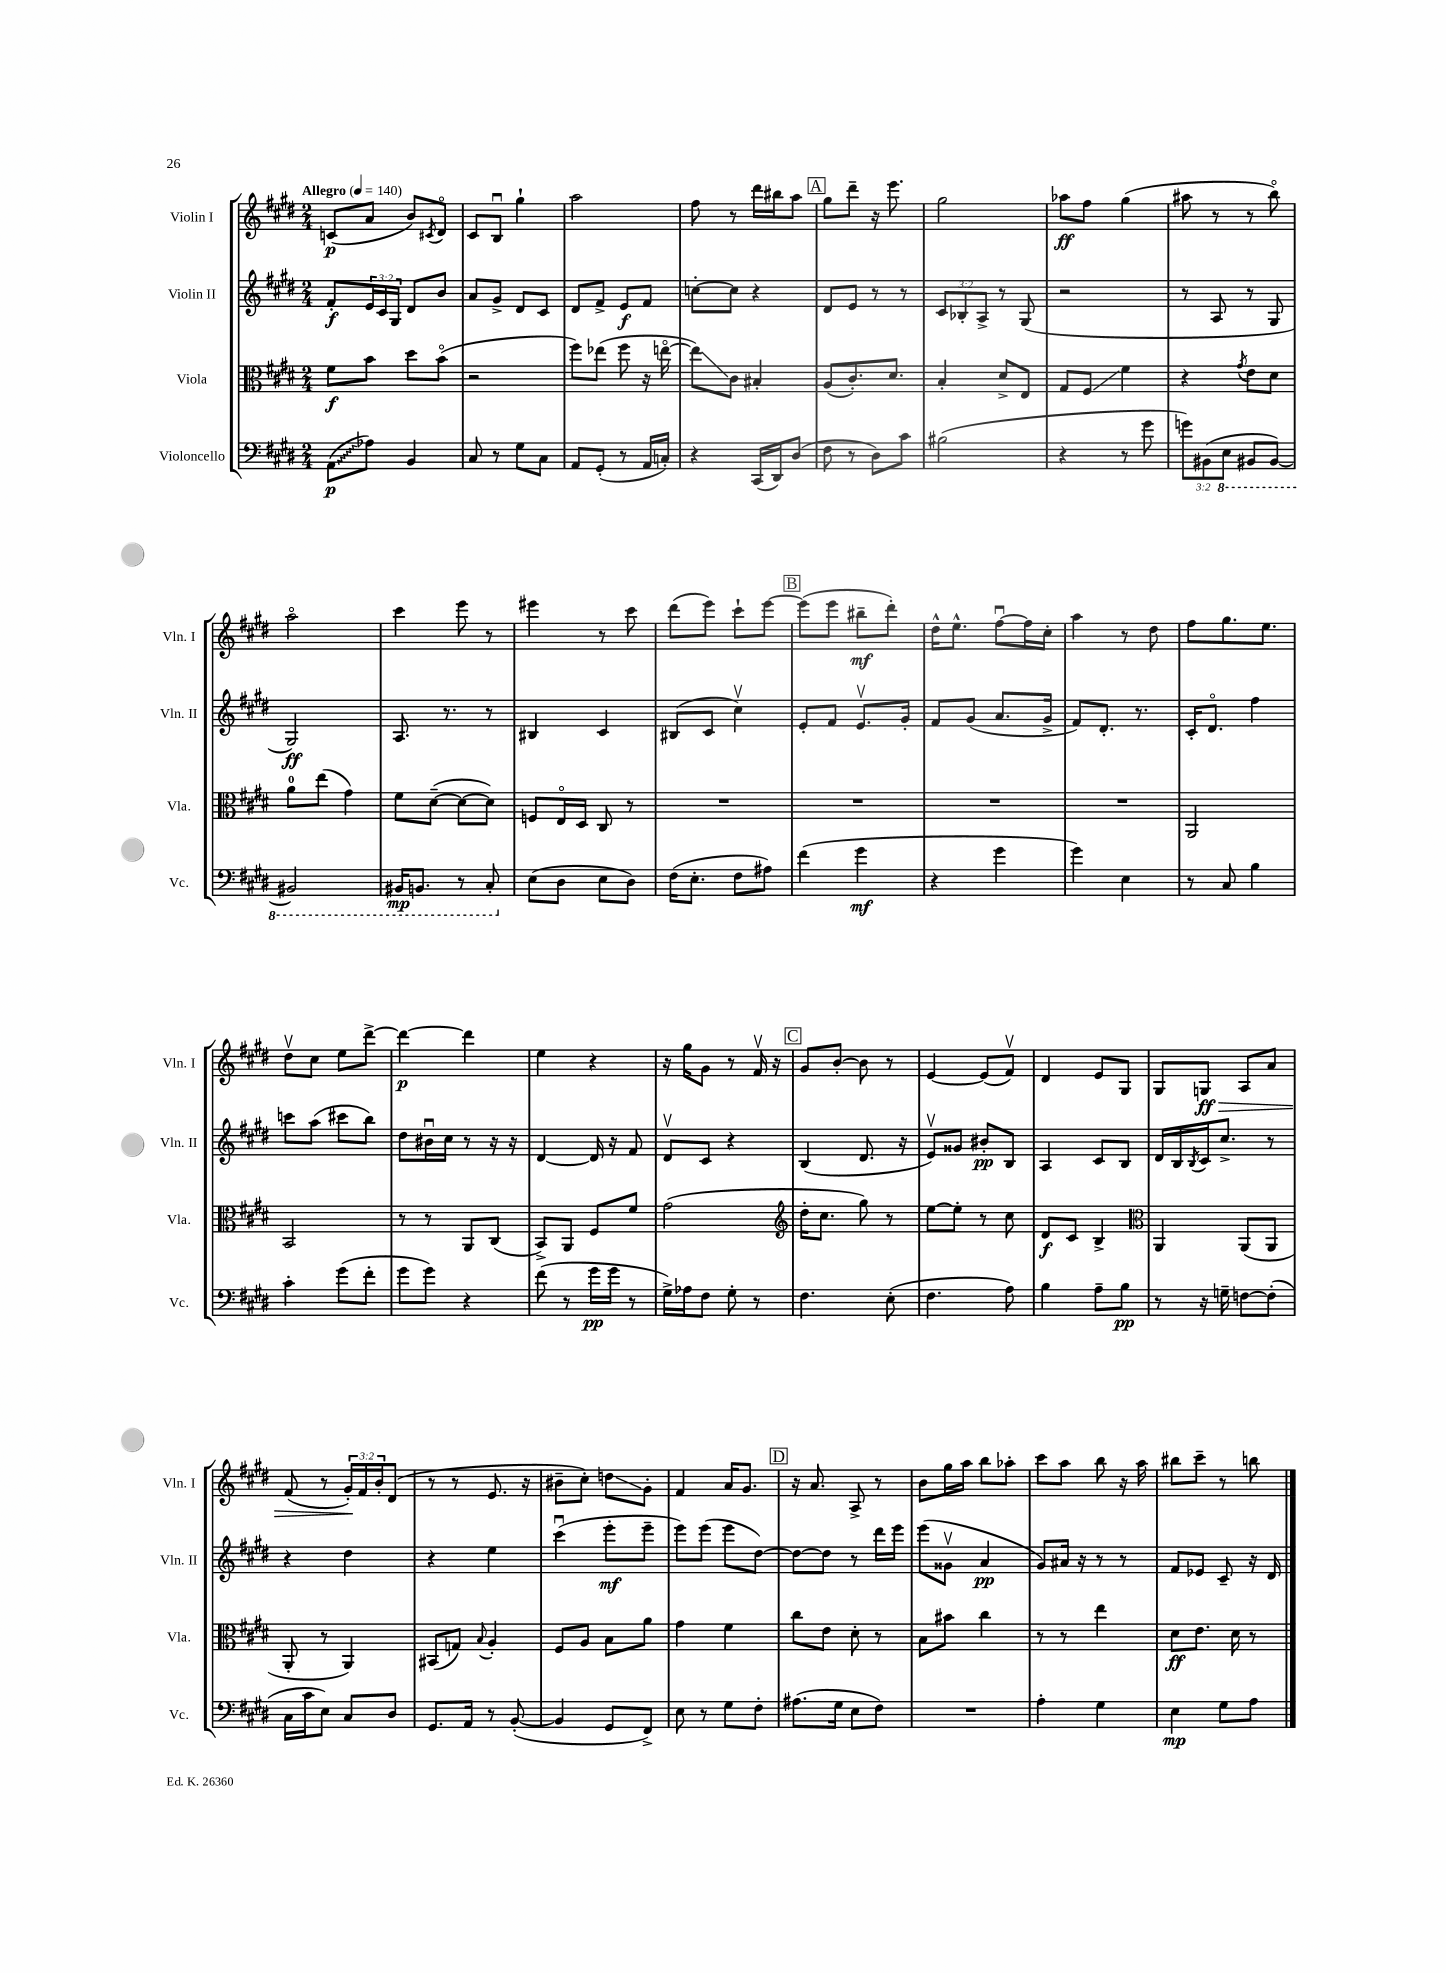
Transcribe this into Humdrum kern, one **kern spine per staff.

**kern	**kern	**kern	**kern
*staff4	*staff3	*staff2	*staff1
*clefF4	*clefC3	*clefG2	*clefG2
*k[f#c#g#d#]	*k[f#c#g#d#]	*k[f#c#g#d#]	*k[f#c#g#d#]
*M2/4	*M2/4	*M2/4	*M2/4
*MM140	*MM140	*MM140	*MM140
(8AA\L	8f#\L	8f#'/L	(8c/L
8A-\J)	8b\J	24e/L	8a/J
.	.	24c#/	.
.	.	24G#/JJ	.
4BB/	8dd#\L	8d#/L	8b/L)
.	.	.	8qc#/
.	(8bo\J	8b/J	8d#o/J
=	=	=	=
8C#/	2r	8a/L	8c#/L
8r	.	8g#^/J	8Bu/J
8G#\L	.	8d#/L	4gg#`\
8C#\J	.	8c#/J	.
=	=	=	=
8AA/L	8ff#\L)	8d#/L	2aa\
(8GG#'/J	(8ee-\J	8f#^/J	.
8r	8ff#\	8e/L	.
16AA/LL	16r	8f#/J	.
16C'/JJ)	[16eeo\	.	.
=	=	=	=
4r	8ee\]L)	[8cc'\L	8ff#\
.	8c#\J	8cc\]J	8r
(16CC#/LL	4B#'/	4r	16ddd#\LL
16DD#/J)	.	.	16bb#\J
(8D#/J	.	.	8aa\J
=	=	=	=
8F#\	(8A/L	8d#/L	8gg#\L
8r	8.c#'/)	8e/J	8ddd#~\J
8D#\L)	.	8r	16r
.	8.d#/J	.	8.eee\
8c#\J	.	8r	.
=	=	=	=
(2B#\	4B'/	12c#/L	2gg#\
.	.	12B-'/	.
.	.	12A^/J	.
.	8d#^/L	8r	.
.	8E/J	(8G#/	.
=	=	=	=
4r	8G#/L	2r	8aa-\L
.	8F#/J	.	8ff#\J
8r	4f#\	.	(4gg#\
8g#\	.	.	.
=	=	=	=
12g\L)	4r	8r	8aa#\
(12BB#\	.	.	.
.	.	8A/	8r
12EE\J	.	.	.
.	8qg#/	.	.
8BBB#/L	8e\L	8r	8r
[8BBB#/J)	8d#\J	8G#/	8bbo\)
=	=	=	=
2BBB#/]	8a\L	2G#/)	2aao\
.	(8ee\J	.	.
.	4g#\)	.	.
=	=	=	=
16BBB#/LK	8f#\L	8.A/	4ccc#\
8.BBB/J	.	.	.
.	([8d#~\J	.	.
.	.	8.r	.
8r	8d#\_L	.	8eee\
8CC#'/	8d#\]J)	8r	8r
=	=	=	=
(8E\L	8F/L	4B#/	4eee#\
8D#\J	16Eo/L	.	.
.	16D#/JJ	.	.
8E\L	8C#/	4c#/	8r
8D#\J)	8r	.	8ccc#\
=	=	=	=
(16F#\LK	2r	(8B#/L	(8ddd#\L
8.E'\J	.	.	.
.	.	8c#/J	8eee\J)
8F#\L	.	4cc#v\)	8ccc#`\L
8A#\J)	.	.	[8eee\J
=	=	=	=
(4f#\	2r	8e'/L	(8eee\]L
.	.	8f#/J	8eee\J
4g#\	.	8.ev/L	8bb#~\L
.	.	.	8ddd#'\J)
.	.	16g#'/Jk	.
=	=	=	=
4r	2r	8f#/L	16dd#^^\LK
.	.	.	8.ee^^\J
.	.	(8g#/J	.
4g#\	.	8.a/L	[8ff#u\L
.	.	.	16ff#\]L
.	.	16g#^/Jk	16cc#'\JJ
=	=	=	=
4g#\)	2r	8f#/L)	4aa\
.	.	8.d#'/J	.
4E\	.	.	8r
.	.	8.r	.
.	.	.	8dd#\
=	=	=	=
8r	2AA/	16c#'/LK	8ff#\L
.	.	8.d#o/J	.
8C#/	.	.	8.gg#\
4B\	.	4ff#\	.
.	.	.	8.ee\J
=	=	=	=
4c#'\	2BB/	8ccc\L	8dd#v\L
.	.	(8aa\J	8cc#\J
(8g#\L	.	8ccc#\L	8ee\L
8f#'\J	.	8bb\J)	[8ddd#^\J
=	=	=	=
8g#\L	8r	8dd#\L	4ddd#\_
8g#\J)	8r	16b#u\L	.
.	.	16cc#\JJ	.
4r	8AA/L	8r	4ddd#\]
.	(8C#/J	16r	.
.	.	16r	.
=	=	=	=
(8f#\	8BB^/L)	[4d#/	4ee\
8r	8AA/J	.	.
16g#\LL	8F#/L	16d#/]	4r
16g#\JJ	.	16r	.
8r	8f#/J	8f#/	.
=	=	=	=
16G#^\LL)	(2g#\	8d#v/L	16r
16A-\J	.	.	16gg#\LK
8F#\J	.	8c#/J	8g#\J
8G#'\	.	4r	8r
8r	.	.	16f#v/
.	.	.	16r
=	=	=	=
*	*clefG2	*	*
4.F#\	16dd#'\LK	(4B/	8g#/L
.	8.cc#\J	.	.
.	.	.	[8b'/J
.	8gg#\)	8.d#/	8b\]
(8E'\	8r	.	8r
.	.	16r	.
=	=	=	=
4.F#\	[8ee\L	8ev/L)	[4e/
.	8ee'\]J	8g##/J	.
.	8r	8b#'/L	(8e/]L
8A\)	8cc#\	8B/J	8f#v/J)
=	=	=	=
4B\	8d#/L	4A/	4d#/
.	8c#/J	.	.
8A~\L	4B^/	8c#/L	8e/L
8B\J	.	8B/J	8G#/J
=	=	=	=
*	*clefC3	*	*
8r	4AA/	16d#/LL	8G#/L
.	.	16B/	.
.	.	8qB/	.
16r	.	16c#/J	8G/J
16G~\	.	8.cc#^/J	.
[8F\L	(8AA/L	.	8A/L
(8F'\]J	8AA/J	8r	8a/J
=	=	=	=
16C#\LL	8AA'/	4r	(8f#/
16c#\J	.	.	.
8E\J)	8r	.	8r
8C#/L	4AA/)	4dd#\	24g#'/LL)
.	.	.	24f#/
.	.	.	24b'/J
8D#/J	.	.	(8d#/J
=	=	=	=
8.GG#/L	(8BB#/L	4r	8r
.	8G/J)	.	8r
16AA/Jk	.	.	.
.	8qqB/	.	.
8r	4A'/	4ee\	8.e/
([8BB'/	.	.	.
.	.	.	16r
=	=	=	=
4BB/]	8F#/L	(4ccc#u\	8b#~\L
.	8A/J	.	8cc#'\J)
8GG#/L	8B\L	8eee'\L	8dd\L
8FF#^/J)	8a\J	8eee~\J	8g#'\J
=	=	=	=
8E\	4g#\	8eee\L)	4f#/
8r	.	(8eee\J	.
8G#\L	4f#\	8eee\L	16a/LK
.	.	.	8.g#/J
8F#'\J	.	[8dd#\J)	.
=	=	=	=
(8.A#\L	8cc#\L	8dd#\_L	16r
.	.	.	8.a/
.	8e\J	8dd#\]J	.
16G#\Jk	.	.	.
8E\L	8d#'\	8r	8A^/
8F#\J)	8r	16ddd#\LL	8r
.	.	16eee\JJ	.
=	=	=	=
2r	8B\L	(8eee\L	8b\L
.	8b#\J	8g##v\J	16gg#\L
.	.	.	16aa\JJ
.	4cc#\	4a/	8bb\L
.	.	.	8aa-'\J
=	=	=	=
4A'\	8r	8g#/L)	8ccc#\L
.	8r	16a#/Jk	8aa\J
.	.	16r	.
4G#\	4ee\	8r	8bb\
.	.	8r	16r
.	.	.	16aa\
=	=	=	=
4E\	8d#\L	8f#/L	8bb#\L
.	8.e\J	8e-/J	8ccc#~\J
8G#\L	.	8c#~/	8r
.	16d#\	.	.
8A\J	8r	16r	8bb\
.	.	16d#/	.
==	==	==	==
*-	*-	*-	*-
